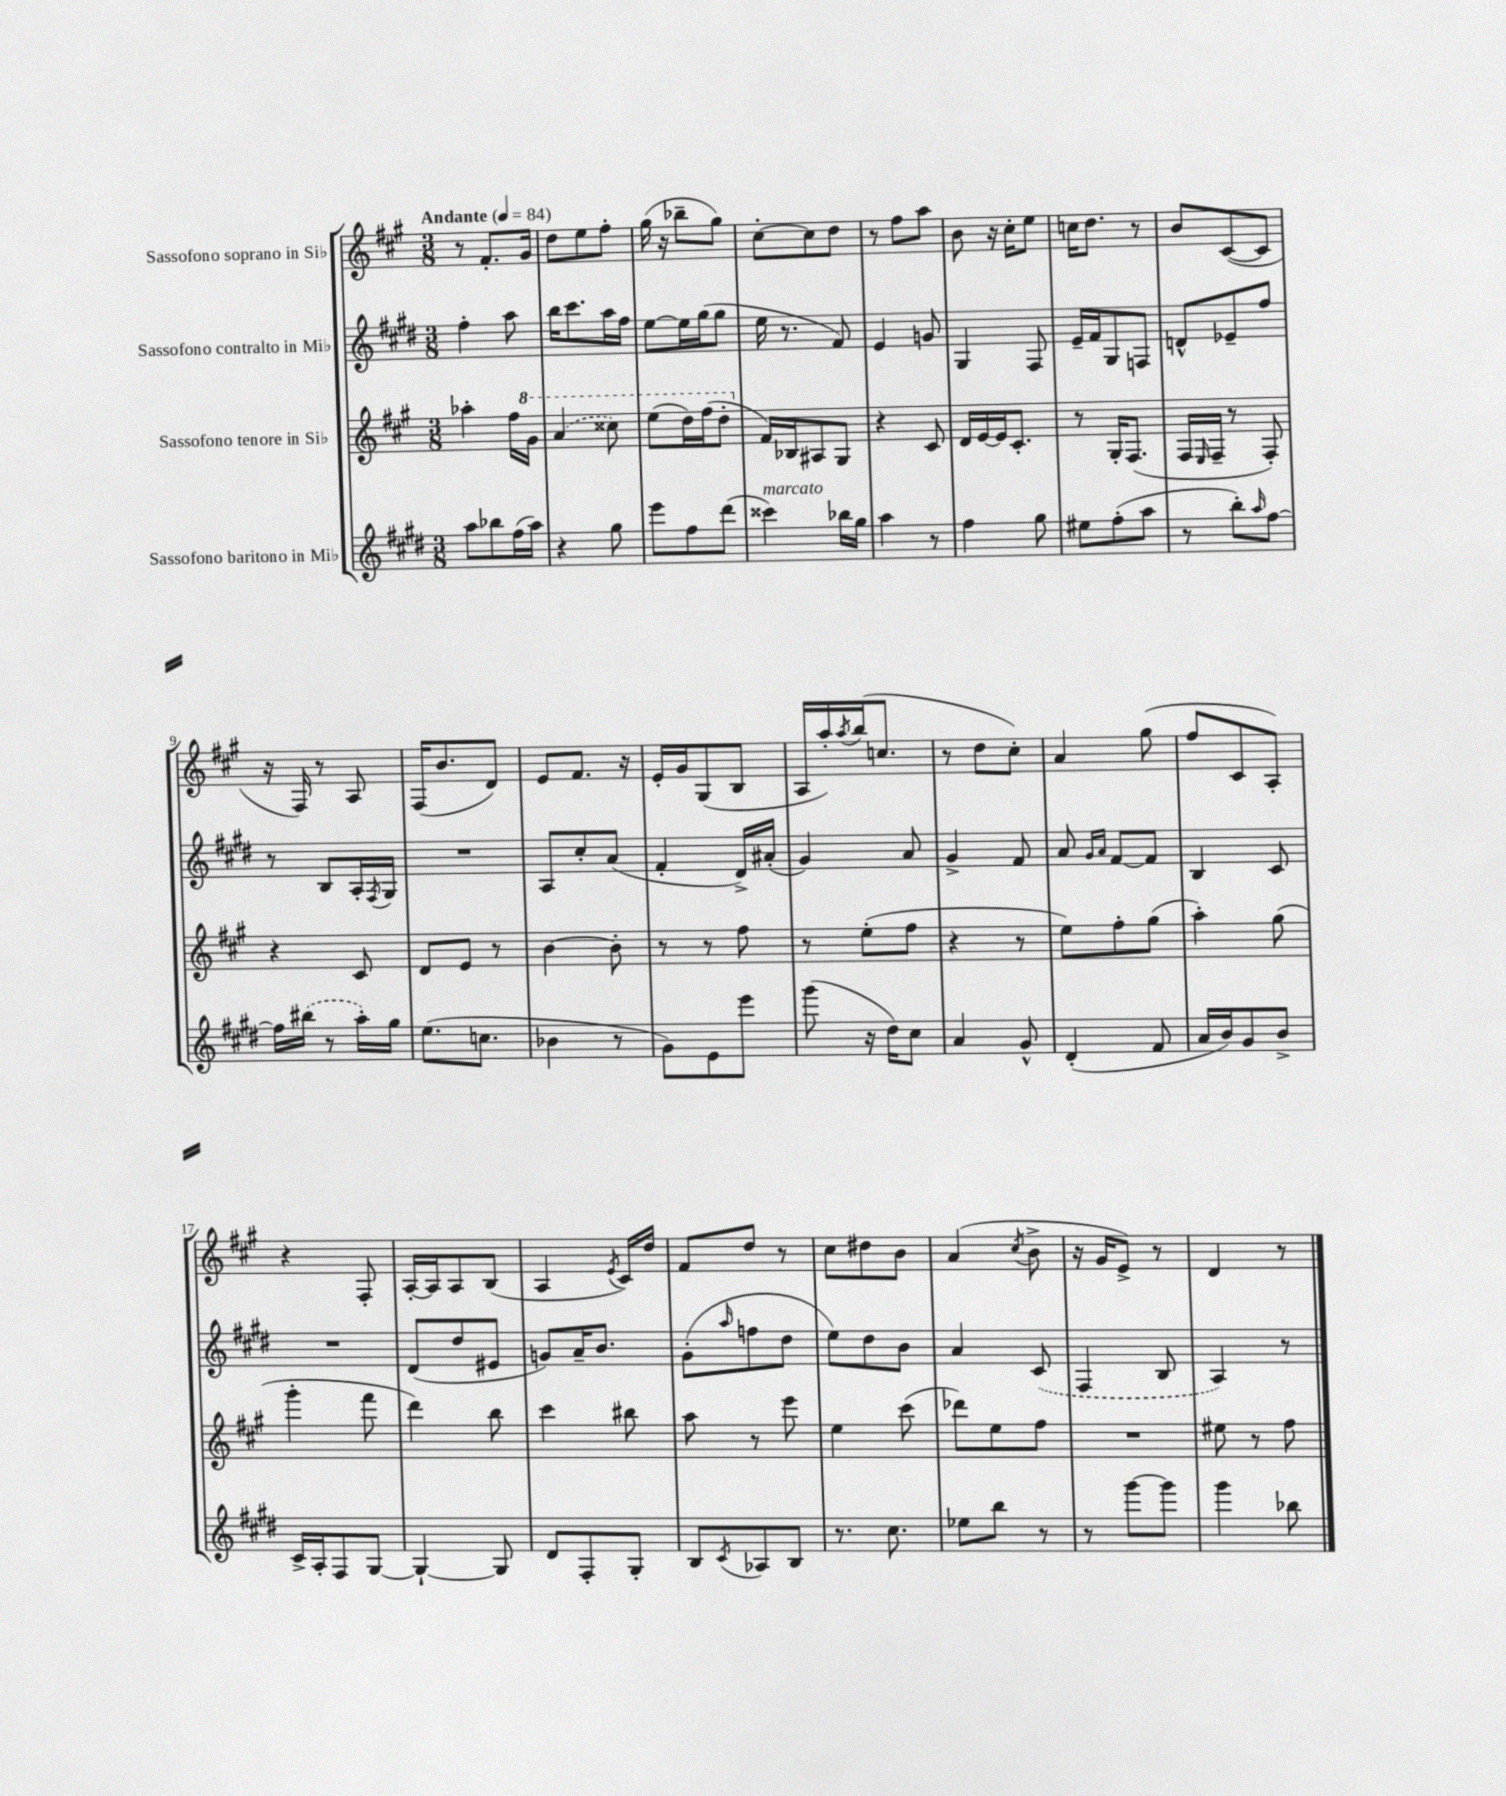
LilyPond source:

<<
\new StaffGroup <<
\new Staff = "s0" \with { instrumentName = "Sassofono soprano in Sib" } {
    \clef treble \key a \major \numericTimeSignature \time 3/8 \tempo "Andante" 4 = 84
    r8 fis'8.-. gis'16 |
    d''8 e''8 fis''8-. |
    gis''16( r16 bes''8-- gis''8) |
    cis''8~-. cis''8 d''8 |
    r8 fis''8 a''8 |
    b'8 r16 cis''16-. e''8 |
    c''16 d''8. r8 |
    b'8 cis'8~( cis'8 |
    r16 fis16) r8 a8 |
    fis16( b'8. d'8) |
    e'8 fis'8. r16 |
    e'16-. gis'16 gis8( b8 |
    a16 a''16-.) \acciaccatura { a''8 } b''16( c''8. |
    r8 d''8 cis''8-.) |
    a'4 gis''8( |
    fis''8 cis'8 a8-.) |
    r4 fis8-. |
    a16~-. a16 a8 b8( |
    a4 \acciaccatura { e'8 } cis'16) d''16 |
    fis'8 d''8 r8 |
    cis''8 dis''8 b'8 |
    a'4( \acciaccatura { cis''8 } b'8-> |
    r16 gis'16 e'8->) r8 |
    d'4 r8 \bar "|." |
}
\new Staff = "s1" \with { instrumentName = "Sassofono contralto in Mib" } {
    \clef treble \key e \major \numericTimeSignature \time 3/8
    fis''4-. a''8 |
    b''16 cis'''8. a''16 fis''16 |
    e''8~ e''16 gis''16( gis''8 |
    e''16 r8. fis'8) |
    e'4 g'8 |
    gis4 fis8 |
    e'16-- fis'16 gis8 f8 |
    d'8-^ ees'8-- fis''8 |
    r8 b8 a16-. \acciaccatura { fis8 } gis16 |
    R4. |
    a8 cis''8-. a'8( |
    fis'4-. dis'16->) ais'16-.( |
    gis'4) a'8 |
    gis'4-> fis'8 |
    a'8 \grace { gis'16 a'16 } fis'8~ fis'8 |
    b4 cis'8 |
    R4. |
    dis'8( dis''8 eis'8 |
    g'8) a'16-- b'8. |
    gis'8-.( \grace { a''16 } f''8 dis''8 |
    e''8) dis''8 b'8 |
    a'4 \once \slurDashed cis'8( |
    fis4 b8 |
    a4) r8 \bar "|." |
}
\new Staff = "s2" \with { instrumentName = "Sassofono tenore in Sib" } {
    \clef treble \key a \major \numericTimeSignature \time 3/8
    aes''4-. fis''16 \ottava #1 gis''16 |
    \once \slurDashed a''4( cisis'''8) |
    e'''8( d'''16) fis'''16( d'''8-. \ottava #0 |
    fis'16) bes16 ais8 gis8 |
    r4 cis'8 |
    d'16 e'16~ e'16 cis'8.-. |
    r8 gis16-. fis8.( |
    fis16 \grace { e16 } fis16-- r8 fis8-.) |
    r4 cis'8 |
    d'8 e'8 r8 |
    b'4~ b'8-. |
    r8 r8 fis''8 |
    r8 e''8-.( fis''8 |
    r4 r8 |
    e''8) fis''8-. gis''8( |
    a''4-.) gis''8( |
    gis'''4-. fis'''8 |
    d'''4) b''8 |
    cis'''4 bis''8 |
    a''8 r8 e'''8 |
    e''4 cis'''8( |
    des'''8) e''8 fis''8 |
    R4. |
    eis''8 r8 fis''8 \bar "|." |
}
\new Staff = "s3" \with { instrumentName = "Sassofono baritono in Mib" } {
    \clef treble \key e \major \numericTimeSignature \time 3/8
    a''8 bes''8 fis''16( a''16) |
    r4 gis''8 |
    e'''8 fis''8 dis'''8( |
    cisis'''4^\markup { \italic "marcato" }) bes''16 gis''16 |
    a''4 r8 |
    fis''4 gis''8 |
    eis''8 fis''8-.( a''8 |
    r8 b''8-.) \grace { a''16 } fis''8~ |
    fis''16 \once \slurDashed bis''16( r8 a''16-.) gis''16 |
    e''8.( c''8. |
    bes'4 r8 |
    gis'8) e'8 e'''8 |
    gis'''8( r16 dis''16) cis''8 |
    a'4 gis'8-^ |
    dis'4-.( fis'8 |
    a'16 b'16) gis'8 b'8-> |
    cis'16-> a16-. fis8 gis8~ |
    gis4~-! gis8 |
    dis'8 fis8-. gis8-. |
    b8 \acciaccatura { cis'8 } aes8 b8 |
    r8. cis''8. |
    ees''8 b''8 r8 |
    r8 gis'''8~ gis'''8 |
    gis'''4 bes''8 \bar "|." |
}
>>
>>
